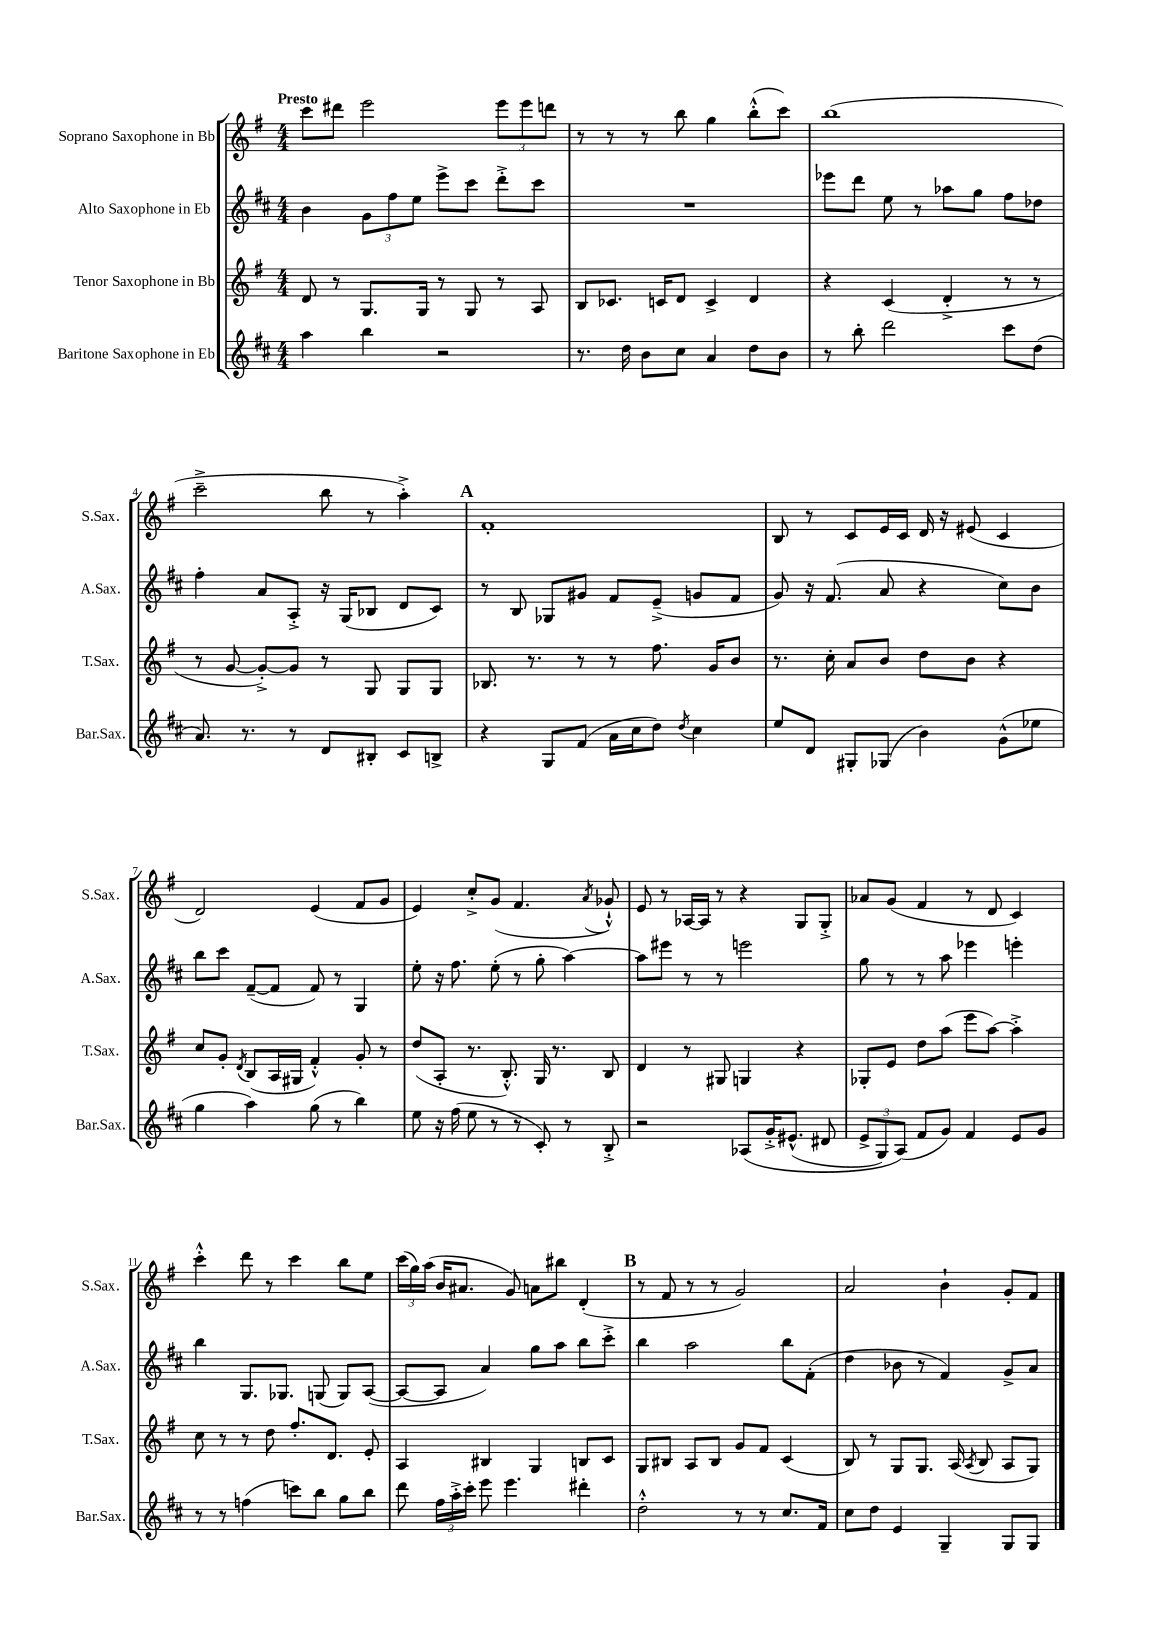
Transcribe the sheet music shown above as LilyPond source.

<<
\new StaffGroup <<
\new Staff = "s0" \with { instrumentName = "Soprano Saxophone in Bb" shortInstrumentName = "S.Sax." } {
    \clef treble \key g \major \numericTimeSignature \time 4/4 \tempo "Presto"
    \autoBeamOff c'''8[ dis'''8] e'''2 \tuplet 3/2 { e'''8[ e'''8 d'''8] } |
    r8 r8 r8 b''8 g''4 b''8[-.-^( c'''8]) |
    b''1( |
    c'''2---> b''8 r8 a''4-.->) |
    \mark \markup { \bold "A" } fis'1-. |
    b8 r8 c'8[ e'16 c'16] d'16 r16 eis'8( c'4 |
    d'2) e'4( fis'8[ g'8] |
    e'4) c''8[-.-> g'8]( fis'4. \acciaccatura { a'8 } ges'8-!-^) |
    e'8 r8 aes16[~ aes16] r8 r4 g8[ g8]-.-> |
    aes'8[ g'8]( fis'4 r8 d'8 c'4) |
    c'''4-.-^ d'''8 r8 c'''4 b''8[ e''8] |
    \tuplet 3/2 { c'''16[( g''16) a''16]( } b'16[ ais'8.] g'8) a'8[ bis''8] d'4-.( |
    \mark \markup { \bold "B" } r8 fis'8 r8 r8 g'2) |
    a'2 b'4-! g'8[-. fis'8] \bar "|." |
}
\new Staff = "s1" \with { instrumentName = "Alto Saxophone in Eb" shortInstrumentName = "A.Sax." } {
    \clef treble \key d \major \numericTimeSignature \time 4/4
    \autoBeamOff b'4 \tuplet 3/2 { g'8[ fis''8 e''8] } e'''8[-> cis'''8] d'''8[-.-> cis'''8] |
    R1 |
    ees'''8[ d'''8] e''8 r8 aes''8[ g''8] fis''8[ des''8] |
    fis''4-. a'8[ a8]-.-> r16 g16[( bes8] d'8[ cis'8]) |
    \mark \markup { \bold "A" } r8 b8 ges8[ gis'8] fis'8[ e'8]--->( g'8[ fis'8] |
    g'8) r16 fis'8.( a'8 r4 cis''8[) b'8] |
    b''8[ cis'''8] fis'8[~--( fis'8] fis'8) r8 g4 |
    e''8-. r16 fis''8. e''8-.( r8 g''8-. a''4~) |
    a''8[ eis'''8] r8 r8 e'''2 |
    g''8 r8 r8 a''8 ees'''4 e'''4-. |
    b''4 g8.[ ges8.] g8( g8[) a8]~( |
    a8[~ a8] a'4) g''8[ a''8] b''8[ cis'''8]-.-> |
    \mark \markup { \bold "B" } b''4 a''2 b''8[ fis'8]-.( |
    d''4 bes'8 r8 fis'4) g'8[-> a'8] \bar "|." |
}
\new Staff = "s2" \with { instrumentName = "Tenor Saxophone in Bb" shortInstrumentName = "T.Sax." } {
    \clef treble \key g \major \numericTimeSignature \time 4/4
    \autoBeamOff d'8 r8 g8.[ g16] r8 g8 r8 a8 |
    b8[ ces'8.] c'16[ d'8] c'4-> d'4 |
    r4 c'4( d'4-.-> r8 r8 |
    r8 g'8~ g'8[~-.->) g'8] r8 g8 g8[ g8] |
    \mark \markup { \bold "A" } bes8. r8. r8 r8 fis''8. g'16[ b'8] |
    r8. c''16-. a'8[ b'8] d''8[ b'8] r4 |
    c''8[ g'8]-. \acciaccatura { d'8 } b8[( a16 gis16] fis'4-.-^) g'8-. r8 |
    d''8[( a8]-. r8. b8.-.-^) g16 r8. b8 |
    d'4 r8 gis8 g4 r4 |
    ges8[-. e'8] d''8[ a''8]( e'''8[ a''8]~) a''4-.-> |
    c''8 r8 r8 d''8 fis''8.[-. d'8.] e'8-. |
    a4 bis4 g4 b8[ c'8] |
    \mark \markup { \bold "B" } g8[ bis8] a8[ bis8] g'8[ fis'8] c'4( |
    b8) r8 g8[ g8.] a16( \acciaccatura { a8 } b8 a8[ g8]) \bar "|." |
}
\new Staff = "s3" \with { instrumentName = "Baritone Saxophone in Eb" shortInstrumentName = "Bar.Sax." } {
    \clef treble \key d \major \numericTimeSignature \time 4/4
    \autoBeamOff a''4 b''4 r2 |
    r8. d''16 b'8[ cis''8] a'4 d''8[ b'8] |
    r8 b''8-. d'''2 cis'''8[ d''8]( |
    a'8.) r8. r8 d'8[ bis8]-. cis'8[ b8]-> |
    \mark \markup { \bold "A" } r4 g8[ fis'8]( a'16[ cis''16 d''8]) \acciaccatura { d''8 } cis''4 |
    e''8[ d'8] gis8[-. ges8]( b'4) g'8[-^( ees''8] |
    g''4 a''4) g''8( r8 b''4) |
    e''8 r16 fis''16( e''8 r8 r8 cis'8-.) r8 b8-.-> |
    r2 aes8[\( g'16-.-> eis'8.]-^( dis'8 |
    \tuplet 3/2 { e'8[-> g8) a8](\) } fis'8[ g'8]) fis'4 e'8[ g'8] |
    r8 r8 f''4( c'''8[) b''8] g''8[ b''8] |
    d'''8 \tuplet 3/2 { fis''16[ a''16-.-> cis'''16]-. } e'''8 e'''4. dis'''4-. |
    \mark \markup { \bold "B" } d''2-.-^ r8 r8 cis''8.[ fis'16] |
    cis''8[ d''8] e'4 g4-- g8[ g8] \bar "|." |
}
>>
>>
